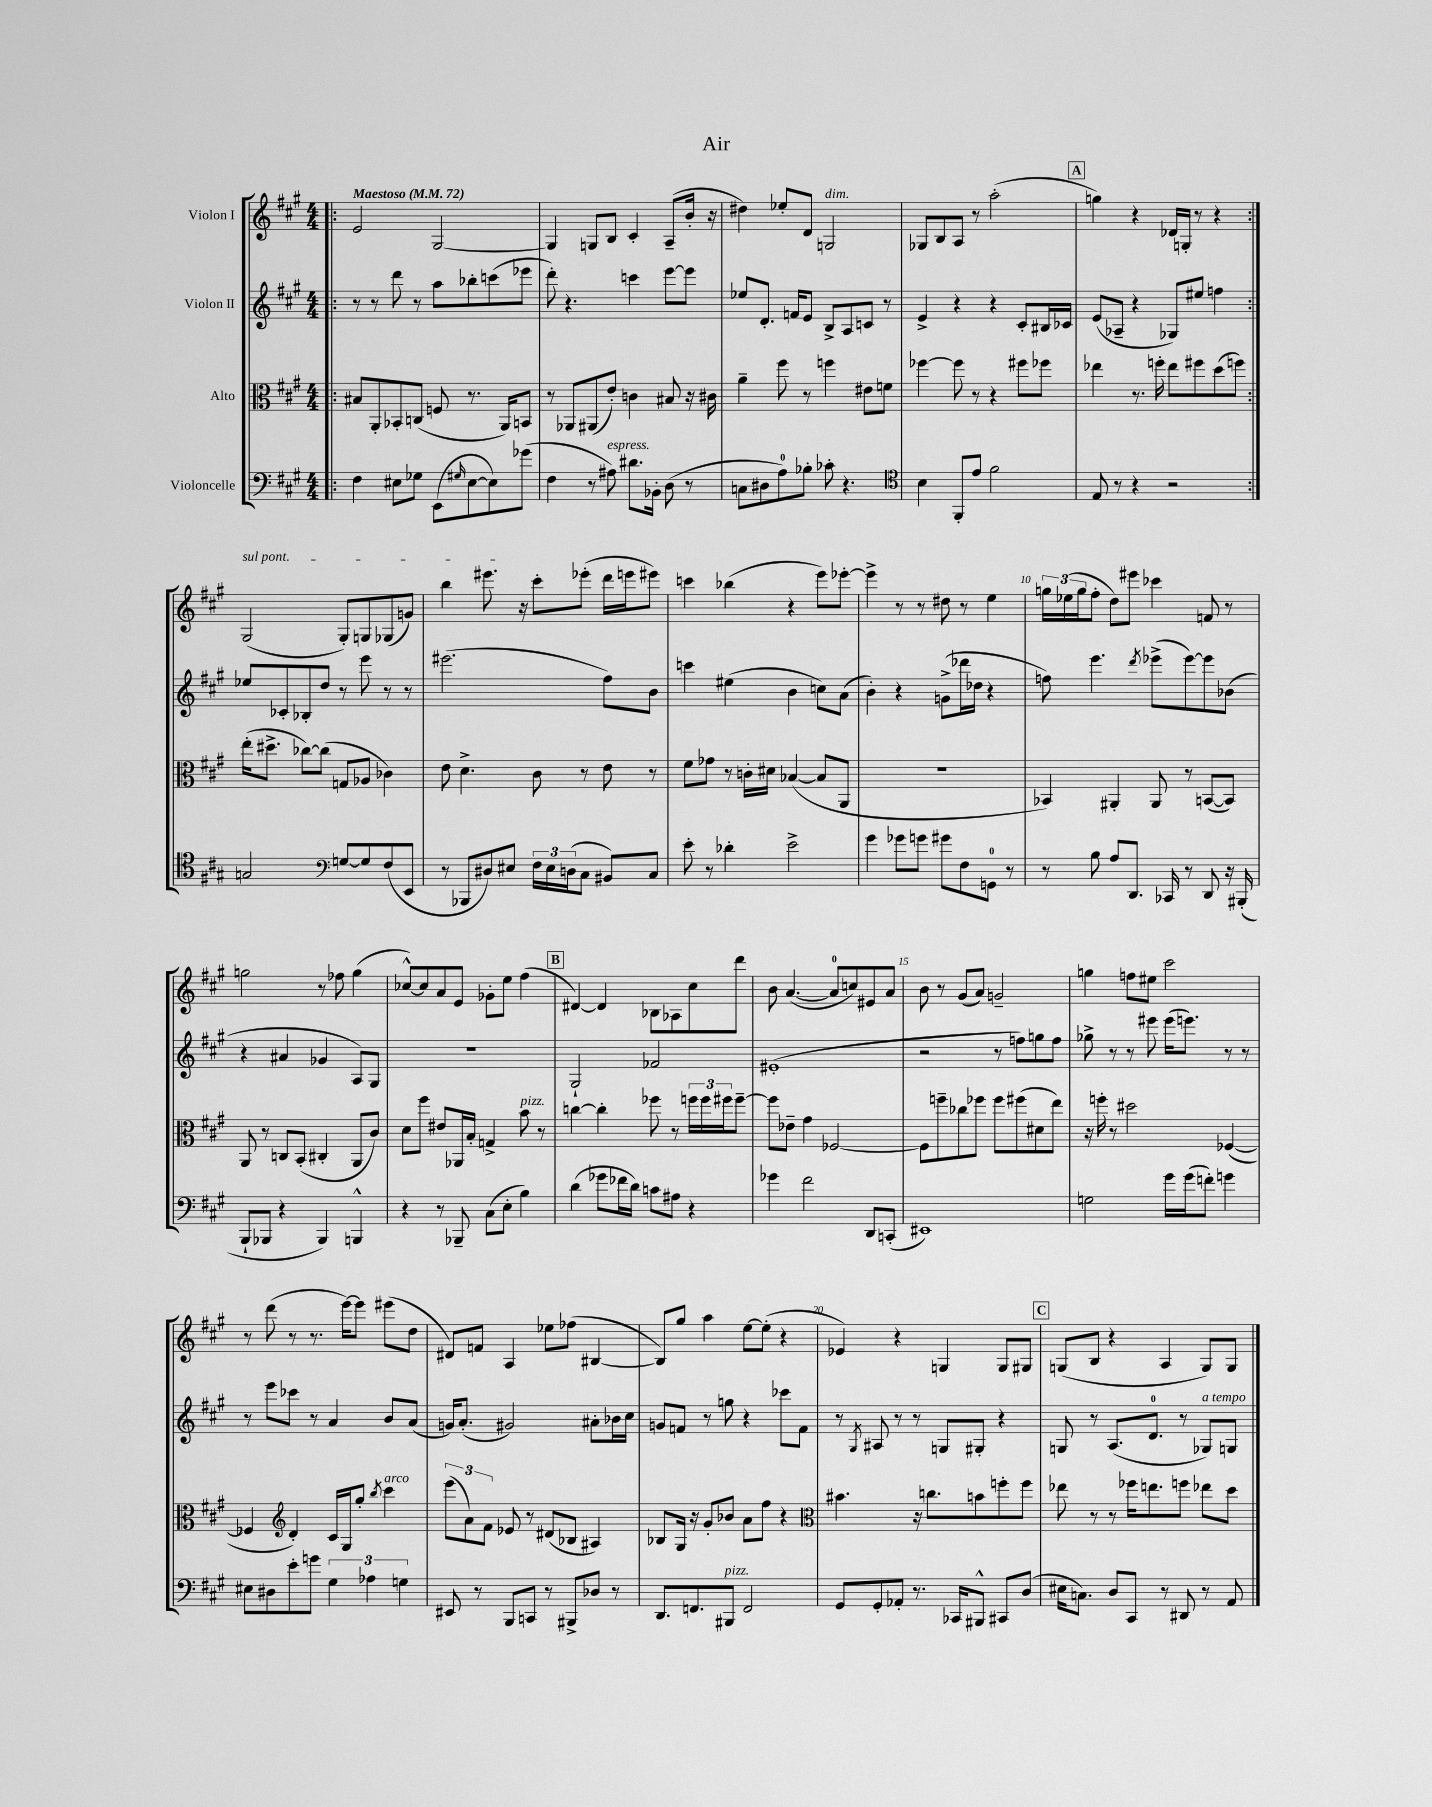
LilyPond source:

\header { title = "Air" }
<<
\new StaffGroup <<
\new Staff = "s0" \with { instrumentName = "Violon I" } {
    \clef treble \key a \major \numericTimeSignature \time 4/4 \tempo "Maestoso" 4 = 72
    \repeat volta 2 { \bar ".|:" e'2 gis2~ |
    gis4 g8 b8 cis'4-. a8--( b'16-. r16 |
    dis''4) ees''8-. d'8 g2^\markup { \italic "dim." } |
    ges8 b8 a8 r8 a''2-.( |
    \mark \markup { \box "A" } g''4) r4 des'16 g16-. r8 r4 | }
    \once \override TextSpanner.bound-details.left.text = \markup { \italic "sul pont." } gis2\startTextSpan( gis8-.) g8 ges8( g'8) |
    b''4 eis'''8.\stopTextSpan r16 cis'''8-. ees'''8-.( d'''16 e'''16 eis'''8) |
    c'''4 bes''4( r4 e'''8) ees'''8~-. |
    ees'''4-> r8 r8 dis''8 r8 e''4 |
    \tuplet 3/2 { g''16 ees''16( g''16 } fis''8-. d''8) eis'''8 ces'''4 f'8 r8 |
    g''2 r8 fes''8 g''4( |
    ces''8~-^) ces''8 a'8 e'8 ges'8-. e''8 fis''4( |
    \mark \markup { \box "B" } dis'4~) dis'4 bes8 aes8 cis''8 d'''8 |
    b'8 a'4.~( a'8-0 c''8) eis'8 a'8 |
    b'8 r8 gis'8( a'8) g'2-- |
    g''4 f''8 eis''8 cis'''2 |
    r8 d'''8( r8 r8. e'''16~) e'''8 eis'''8( d''8 |
    dis'8) f'8 a4 ees''8 fes''8( bis4~ |
    bis8) gis''8 a''4 e''8~ e''8-.( r4 |
    ees'4) r4 g4 g8 gis8 |
    \mark \markup { \box "C" } g8( b8 r4 a4 g8) g8 \bar "|." |
}
\new Staff = "s1" \with { instrumentName = "Violon II" } {
    \clef treble \key a \major \numericTimeSignature \time 4/4
    \repeat volta 2 { \bar ".|:" r8 r8 d'''8 r8 a''8 bes''8-. c'''8( ees'''8 |
    d'''8-.) r4. c'''4 e'''8~ e'''8 |
    ees''8 d'8.-. f'16 e'8 b8-> a8 c'8 r8 |
    e'4-> r4 r4 cis'8-. bis16 ces'16 |
    \mark \markup { \box "A" } e'8( aes8-- r4 ges8) eis''8 f''4 | }
    ees''8 ces'8-. bes8-. d''8 r8 e'''8 r8 r8 |
    eis'''2.( fis''8) b'8 |
    c'''4 eis''4( b'4 c''8) a'8( |
    b'4-.) r4 g'8->( des'''16 des''16 r4 |
    f''8) e'''4. \acciaccatura { d'''8 } ees'''8->( ees'''8~) ees'''8 bes'8( |
    r4 ais'4 ges'4 a8) gis8 |
    R1 |
    \mark \markup { \box "B" } gis2-! fes'2 |
    eis'1-.( |
    r2 r8 f''8) g''8 f''8 |
    ges''8-> r8 r8 eis'''8 eis'''16( e'''8.) r8 r8 |
    r8 e'''8 ces'''8 r8 a'4 b'8 a'8( |
    g'16) a'8.-.( gis'2) ais'8-. bes'16 cis''16 |
    g'8 f'8 r8 g''8 r4 ces'''8 f'8 |
    r8 \acciaccatura { gis8 } ais8 r8 r8 g8 gis8-. r4 |
    \mark \markup { \box "C" } g8 r8 a8.( d'8.-0 r8 ges8^\markup { \italic "a tempo" }) g8 \bar "|." |
}
\new Staff = "s2" \with { instrumentName = "Alto" } {
    \clef alto \key a \major \numericTimeSignature \time 4/4
    \repeat volta 2 { \bar ".|:" bis8 a,8-. bes,8-. c8( f8 r8. a,16) b,8 |
    r8 aes,8 ais,8( e'8-.) c'4 bis8 r16 cis'16 |
    a'4-- fis''8 r8 f''4 eis'8 f'8 |
    fes''4~ fes''8 r8 r4 fis''8 fes''8 |
    \mark \markup { \box "A" } ees''4 r8. f''16-. ees''8 fis''8 d''8( f''8) | }
    e''16-.( dis''8.-> ces''8~) ces''8( g8 aes8 ces'4) |
    e'8 d'4.-> cis'8 r8 e'8 r8 |
    fis'8 ges'8 r8 c'16-. dis'16 bes4~( bes8 a,8 |
    R1 |
    bes,4) ais,4-. ais,8 r8 b,8~( b,8) |
    a,8 r8 c8 b,8-.( cis4-. a,8 cis'8) |
    d'8 fis''8 eis'8 aes,16 b16-. g4-> b'8^\markup { \italic "pizz." } r8 |
    \mark \markup { \box "B" } c''4~ c''4-. fes''8 r8 \tuplet 3/2 { f''16 f''16 fis''16 } fis''8~-- |
    fis''8 ees'8-- gis'4 fes2~ |
    fes8 f''8-- ces''8 fes''8 fes''8 fis''8( dis'8 e''8) |
    r16 f''16-. r8 dis''2 fes4~( |
    fes4 \clef treble d'4-.) cis'16 gis16 gis''8-. \acciaccatura { b''8 } cis'''4^\markup { \italic "arco" } |
    \tuplet 3/2 { e'''8( a'8) fis'8 } ees'8 r8 dis'8( bes8 ais4) |
    bes8 gis16 r16 gis'8-. bes'8 a'8 fis''8 r4 |
    \clef alto bis'4. r16 c''8. b'8 f''8-. f''8 |
    \mark \markup { \box "C" } ees''8 r8 r8 fes''16 e''8. f''8 ees''8 d''8 \bar "|." |
}
\new Staff = "s3" \with { instrumentName = "Violoncelle" } {
    \clef bass \key a \major \numericTimeSignature \time 4/4
    \repeat volta 2 { \bar ".|:" fis4 eis8 ges8 e,8( \grace { gis16 } eis8~ eis8) ges'8( |
    fis4 r8 ais8^\markup { \italic "espress." }) dis'8. bes,16-. d8( r8 |
    c8 dis8 a8-0) bes8-. ces'8-. r4. |
    \clef tenor b4 fis,8-. e'8 fis'2 |
    \mark \markup { \box "A" } e8 r8 r4 r2 | }
    g2 \clef bass g8~ g8 fis8( e,8 |
    r8 bes,,8 dis8) eis8 \tuplet 3/2 { fis16 eis16 d16( } cis8 bis,8) cis8 |
    e'8-. r8 des'4-. e'2-> |
    gis'4 ges'8 g'8 gis'8 fis8 g,8-0 r8 |
    r8 b8 a8 d,8. ces,16 r8 d,8 r16 bis,,16-.( |
    b,,8-! bes,,8 r4 bes,,4) b,,4-^ |
    r4 r8 bes,,8-- cis8( e8-. b4) |
    \mark \markup { \box "B" } d'4( ges'8 fes'16 d'16) c'8 ais8 r4 |
    ges'4 fis'2 d,8 c,8-.( |
    eis,1) |
    g2 gis'16 gis'16( f'8-.) g'4 |
    eis8 dis8 e'8-. g'8 \tuplet 3/2 { gis4 aes4 g4 } |
    eis,8 r8 b,,8 c,8 r8 bis,,8-> des8 r8 |
    d,8. f,8. bis,,8^\markup { \italic "pizz." } f,2 |
    gis,8 gis,8-. aes,8-. r8. ces,16 bis,,8-^ cis,8 d8( |
    \mark \markup { \box "C" } eis16 c8.) d8 cis,8 r8 dis,8 r8 a,8 \bar "|." |
}
>>
>>
\layout { \context { \Score \override BarNumber.break-visibility = ##(#f #t #t) barNumberVisibility = #(every-nth-bar-number-visible 5) } }
